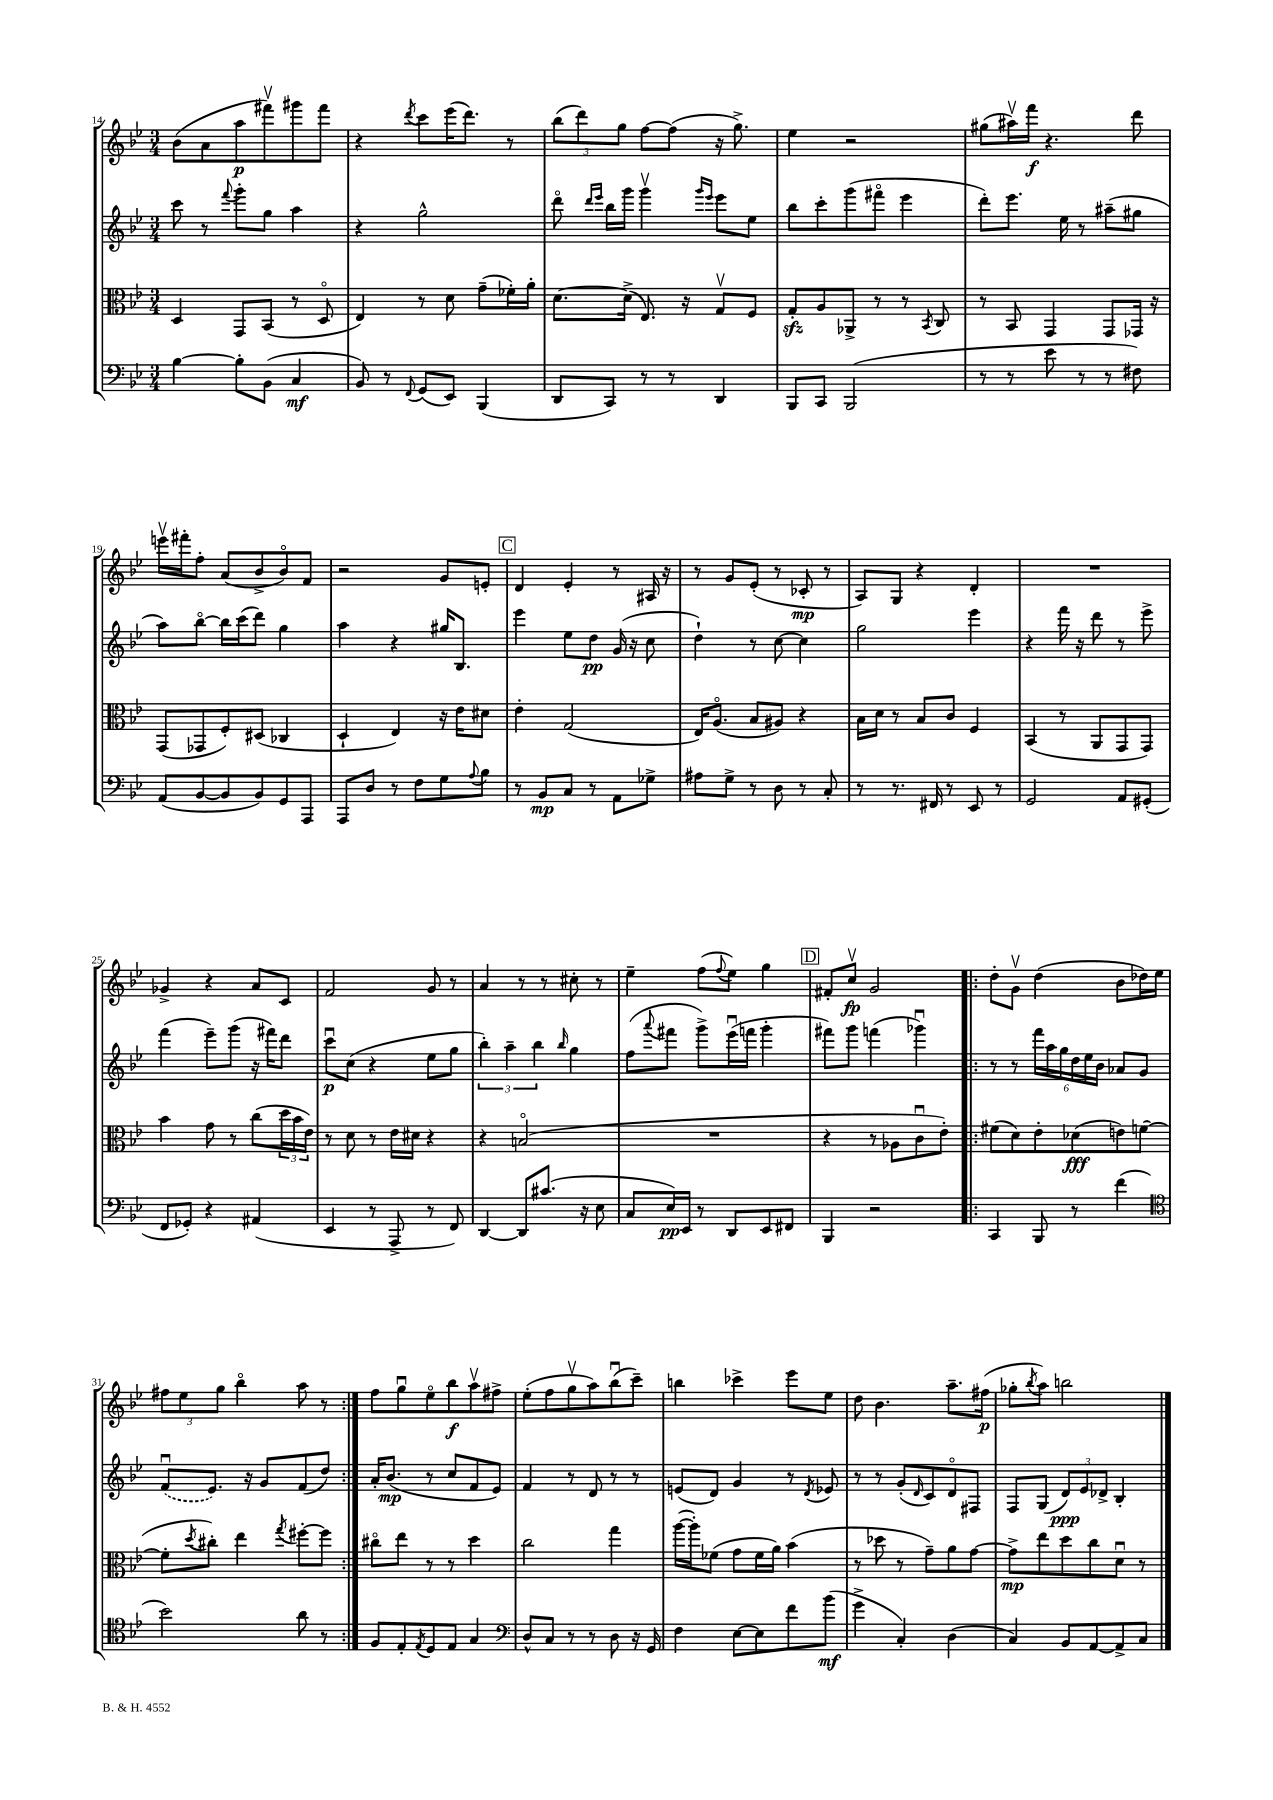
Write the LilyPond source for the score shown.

<<
\new StaffGroup <<
\new Staff = "s0" {
    \clef treble \key bes \major \numericTimeSignature \time 3/4
    bes'8( a'8 a''8\p fis'''8\upbow) gis'''8 fis'''8 |
    r4 \acciaccatura { d'''8 } c'''8 ees'''16( d'''8.) r8 |
    \tuplet 3/2 { bes''8( d'''8) g''8 } f''8~ f''8( r16 g''8.->) |
    ees''4 r2 |
    gis''8( ais''16\upbow) f'''16\f r4. d'''8 |
    e'''16\upbow fis'''16-. f''8-. a'8( bes'8-> bes'8\flageolet) f'8 |
    r2 g'8 e'8-. |
    \mark \markup { \box "C" } d'4 ees'4-. r8 ais16 r16 |
    r8 g'8 ees'8-.( r8 ces'8-.\mp r8 |
    a8) g8 r4 d'4-. |
    R2. |
    ges'4-> r4 a'8 c'8 |
    f'2 g'8 r8 |
    a'4 r8 r8 cis''8-. r8 |
    ees''4-- f''8( \appoggiatura { f''8 } ees''8) g''4 |
    \mark \markup { \box "D" } fis'8-. c''8\upbow\fp g'2 |
    \repeat volta 2 { d''8-. g'8\upbow d''4( bes'8 des''16) ees''16 |
    \tuplet 3/2 { fis''8 ees''8 g''8 } bes''4\flageolet a''8 r8 | }
    f''8 g''8\downbow ees''8\flageolet bes''8\f a''8\upbow fis''8-> |
    ees''8-.( f''8 g''8\upbow a''8) bes''8\downbow( c'''8--) |
    b''4 ces'''4-> ees'''8 ees''8 |
    d''8 bes'4. a''8.-- fis''16\p( |
    ges''8-. \acciaccatura { bes''8 } a''8) b''2 \bar "|." |
}
\new Staff = "s1" {
    \clef treble \key bes \major \numericTimeSignature \time 3/4
    c'''8 r8 \appoggiatura { f'''8 } g'''8-. g''8 a''4 |
    r4 g''2-^ |
    d'''8\flageolet \grace { d'''16 ees'''16 } bes''16 g'''16 g'''4\upbow \grace { g'''16 ees'''16 } ees'''8 ees''8 |
    bes''8 c'''8-. g'''8( fis'''8\flageolet ees'''4 |
    d'''8-.) ees'''8. ees''16 r8 ais''8--( gis''8 |
    a''8) bes''8~\flageolet bes''16 c'''16( d'''8) g''4 |
    a''4 r4 gis''16 bes8. |
    \mark \markup { \box "C" } ees'''4 ees''8 d''8\pp g'16( r16 c''8 |
    d''4-!) r8 c''8~ c''4 |
    g''2 ees'''4 |
    r4 f'''16 r16 d'''8 r8 ees'''8-> |
    f'''4( ees'''8--) g'''8( r16 fis'''16) d'''8 |
    c'''8\downbow\p c''8( r4 ees''8 g''8 |
    \tuplet 3/2 { bes''4-.) a''4-- bes''4 } \grace { bes''16 } g''4 |
    f''8( \appoggiatura { a'''8 } fis'''8 g'''8->) ees'''16\downbow( f'''16 g'''4-. |
    \mark \markup { \box "D" } fis'''8) g'''8 f'''4( ges'''4\downbow) |
    \repeat volta 2 { r8 r8 \tuplet 6/4 { f'''16 a''16 g''16 d''16 ees''16 bes'16 } aes'8 g'8 |
    \once \slurDashed f'8\downbow( ees'8.) r16 g'8 f'8( d''8) | }
    a'16-. bes'8.\mp( r8 c''8 f'8 ees'8) |
    f'4 r8 d'8 r8 r8 |
    e'8( d'8) g'4 r8 \acciaccatura { d'8 } ees'8 |
    r8 r8 g'8-.( \grace { d'16 } c'8) d'8\flageolet fis8 |
    f8 g8( \tuplet 3/2 { d'8\ppp) ees'8 des'8-> } bes4-. \bar "|." |
}
\new Staff = "s2" {
    \clef alto \key bes \major \numericTimeSignature \time 3/4
    d4 g,8 bes,8( r8 d8\flageolet |
    ees4) r8 d'8 g'8--( fes'16-.) a'16-. |
    d'8.~ d'16->( ees8.) r16 g8\upbow f8 |
    g8-.\sfz a8 aes,8-> r8 r8 \acciaccatura { bes,8 } c8 |
    r8 bes,8 g,4 g,8 ges,16 r16 |
    g,8( ges,8 f8-.) dis8( ces4 |
    d4-! ees4) r16 ees'16 dis'8 |
    \mark \markup { \box "C" } ees'4-. g2( |
    ees16) a8.\flageolet( bes8 ais8) r4 |
    bes16 d'16 r8 bes8 c'8 f4 |
    bes,4( r8 a,8 g,8 g,8) |
    bes'4 g'8 r8 c''8( \tuplet 3/2 { d''16 bes'16 ees'16) } |
    r8 d'8 r8 ees'16 dis'16 r4 |
    r4 b2\flageolet( |
    R2. |
    \mark \markup { \box "D" } r4 r8 aes8 c'8\downbow ees'8-.) |
    \repeat volta 2 { fis'8( d'8) ees'8-. des'8\fff( e'8) f'8~( |
    f'8-. \acciaccatura { d''8 } cis''8-.) ees''4 \acciaccatura { g''8 } fis''8~-. fis''8 | }
    cis''8\flageolet ees''8 r8 r8 d''4 |
    c''2 g''4 |
    a''16~( a''16-.) fes'8( g'8 fes'16 a'16) bes'4( |
    r8 des''8 r8 g'8--) a'8 g'8~ |
    g'8->\mp ees''8 d''8 c''8 d'8\downbow r8 \bar "|." |
}
\new Staff = "s3" {
    \clef bass \key bes \major \numericTimeSignature \time 3/4
    bes4~ bes8-. bes,8( c4\mf |
    bes,8) r8 \appoggiatura { f,8 } g,8( ees,8) bes,,4( |
    d,8 c,8) r8 r8 d,4 |
    bes,,8 c,8 bes,,2( |
    r8 r8 ees'8 r8 r8 fis8) |
    a,8( bes,8~ bes,8 bes,8) g,8 a,,8 |
    a,,8 d8 r8 f8 g8 \appoggiatura { a8 } bes8 |
    \mark \markup { \box "C" } r8 bes,8\mp c8 r8 a,8 ges8-> |
    ais8 g8-> r8 d8 r8 c8-. |
    r8 r8. fis,16 r8 ees,8 r8 |
    g,2 a,8 gis,8-.( |
    f,8 ges,8-.) r4 ais,4( |
    ees,4 r8 a,,8-> r8 f,8) |
    d,4~ d,8 cis'8.( r16 ees8 |
    c8 ees16\pp) ees,16 r8 d,8 ees,8 fis,8 |
    \mark \markup { \box "D" } bes,,4 r2 |
    \repeat volta 2 { c,4 bes,,8 r8 f'4( |
    \clef tenor bes'2) a'8 r8 | }
    f8 ees8-. \acciaccatura { ees8 } d8 ees8 g4 |
    \clef bass d8-^ c8 r8 r8 d8 r16 g,16 |
    f4 ees8~ ees8 f'8 bes'8\mf( |
    g'4-> c4-.) d4( |
    c4) bes,8 a,8~ a,8-> c8 \bar "|." |
}
>>
>>
\layout { \context { \Score currentBarNumber = #14 } }
